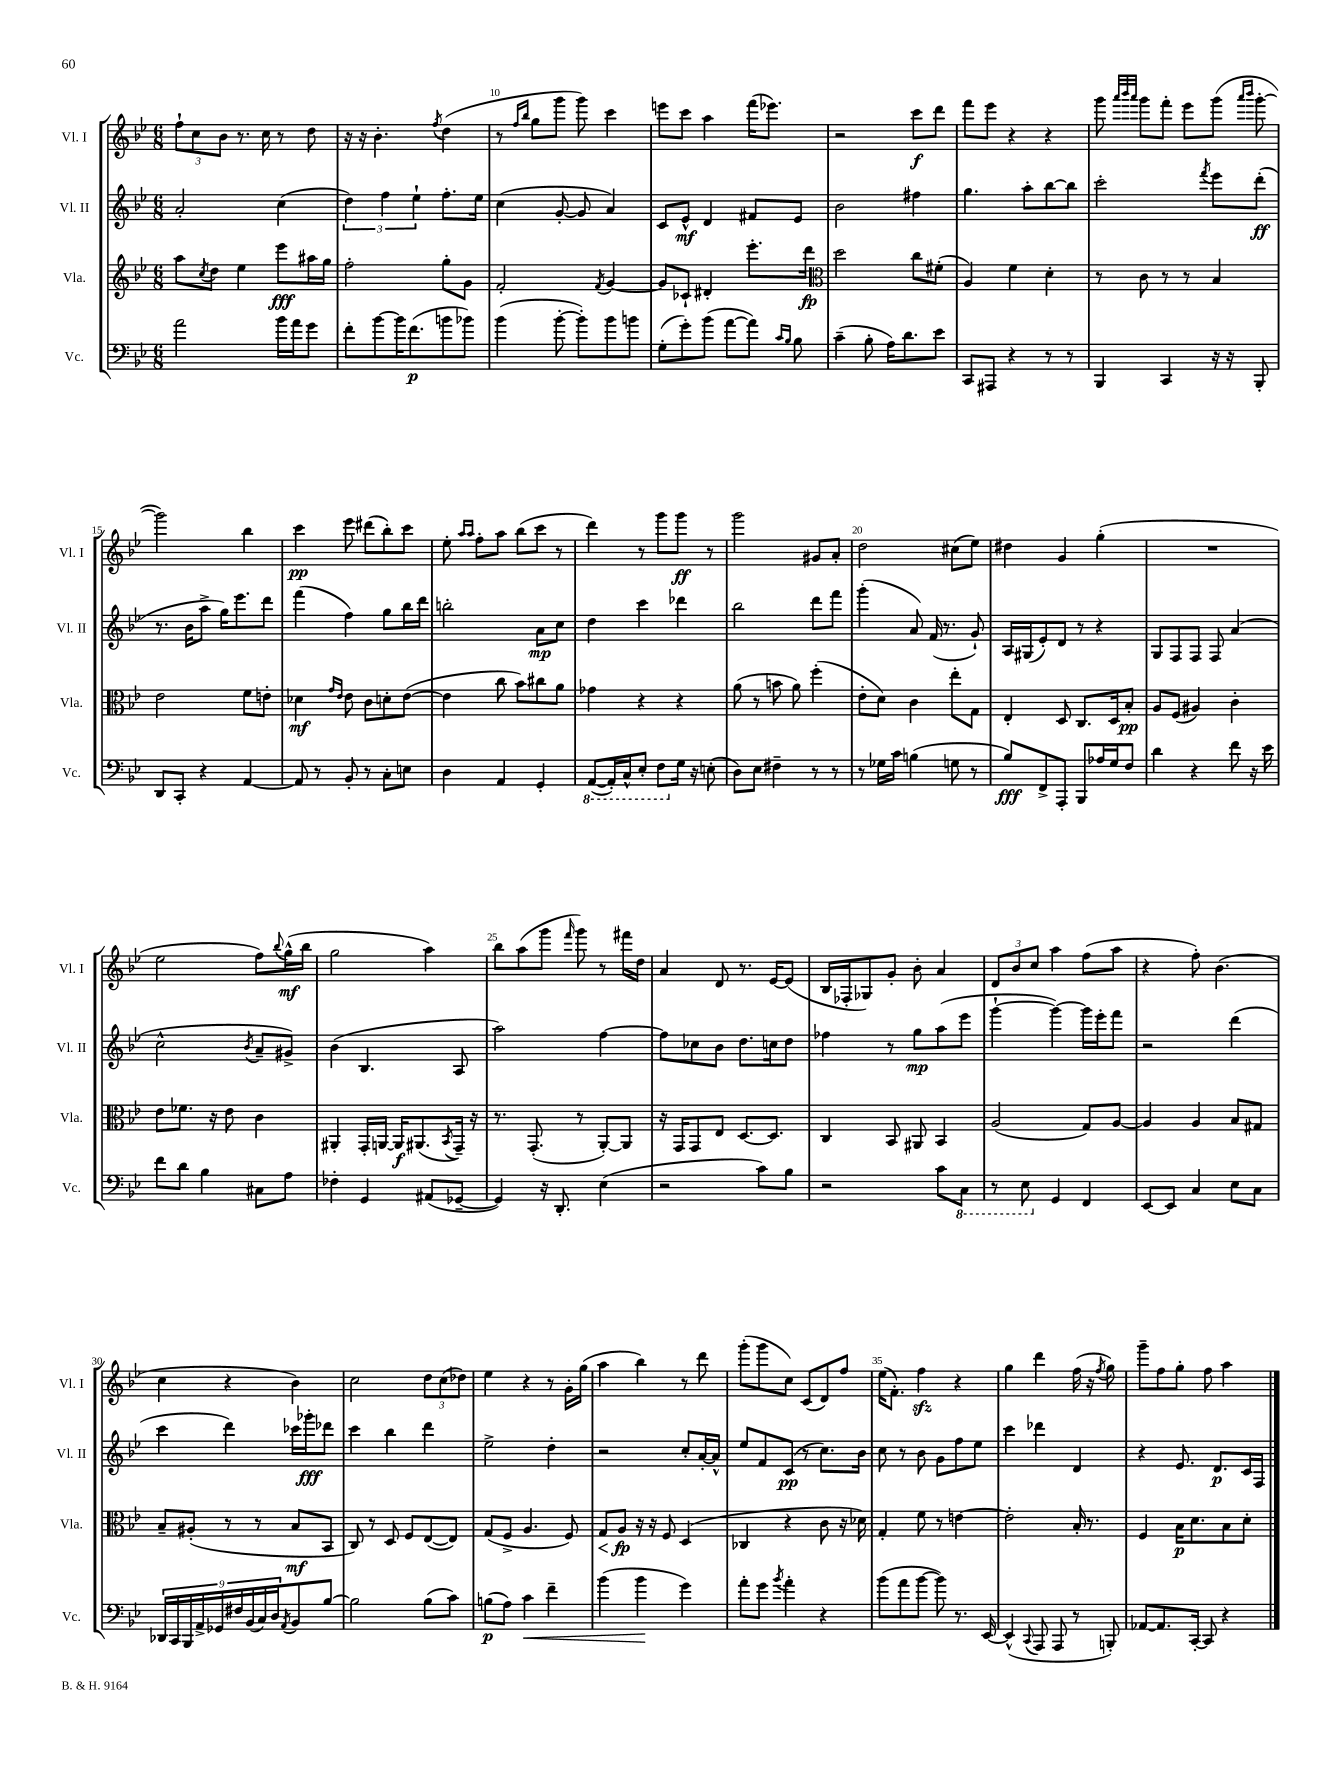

**kern	**dynam	**kern	**dynam	**kern	**dynam	**kern	**dynam
*part4	*part4	*part3	*part3	*part2	*part2	*part1	*part1
*staff4	*staff4	*staff3	*staff3	*staff2	*staff2	*staff1	*staff1
*I"Vc.	*	*I"Vla.	*	*I"Vl. II	*	*I"Vl. I	*
*I'Vc.	*	*I'Vla.	*	*I'Vl. II	*	*I'Vl. I	*
*clefF4	*	*clefG2	*	*clefG2	*	*clefG2	*
*k[b-e-]	*	*k[b-e-]	*	*k[b-e-]	*	*k[b-e-]	*
*M6/8	*	*M6/8	*	*M6/8	*	*M6/8	*
=8	=8	=8	=8	=8	=8	=8	=8
2a\	.	8aa\L	.	2a'/	.	12ff`\L	.
.	.	.	.	.	.	12cc\	.
.	.	8qcc/	.	.	.	.	.
.	.	8dd\J	.	.	.	.	.
.	.	.	.	.	.	12b-\J	.
.	.	4ee-\	.	.	.	8.r	.
.	.	.	.	.	.	16cc\	.
16b-\LL	.	8eee-\L	fff	(4cc\	.	8r	.
16a\J	.	.	.	.	.	.	.
8g\J	.	16aa#X\L	.	.	.	8dd\	.
.	.	16gg\JJ	.	.	.	.	.
=9	=9	=9	=9	=9	=9	=9	=9
8f'\L	.	2ff'\	.	6dd\)	.	16r	.
.	.	.	.	.	.	16r	.
[8b-\	.	.	.	.	.	4.b-'\	.
.	.	.	.	6ff\	.	.	.
16b-\K]	.	.	.	.	.	.	.
(8.f\	p	.	.	.	.	.	.
.	.	.	.	6ee-`\	.	.	.
.	.	.	.	.	.	8qff/	.
8bn\	.	8gg'\L	.	8.ff'\L	.	(4dd\	.
8b-X\J)	.	8g\J	.	.	.	.	.
.	.	.	.	16ee-\Jk	.	.	.
=10	=10	=10	=10	=10	=10	=10	=10
(4b-\	.	2f'/	.	(4cc\	.	8r	.
.	.	.	.	.	.	16qqff/LL	.
.	.	.	.	.	.	16qqbb-/JJ	.
.	.	.	.	.	.	8gg\L	.
[8b-'\	.	.	.	[8g'/	.	8ggg\J	.
8b-'\L])	.	.	.	8g/]	.	8ggg\)	.
.	.	8qf/	.	.	.	.	.
8b-\	.	[4g/	.	4a/)	.	4ccc\	.
8bn\J	.	.	.	.	.	.	.
=11	=11	=11	=11	=11	=11	=11	=11
(8G'\L	.	8g/L]	.	8c/L	.	8eeen\L	.
8g'\)	.	8c-X`/J	.	8e-^^/J	mf	8ccc\J	.
(8b-\J	.	4d#X'/	.	4d/	.	4aa\	.
[8a\L	.	.	.	.	.	.	.
8a\J])	.	8.eee-'\L	.	8f#X/L	.	(16fff\KL	.
.	.	.	.	.	.	8.eee-X\J)	.
16qqc/LL	.	.	.	.	.	.	.
16qqB-/JJ	.	.	.	.	.	.	.
8B-\	.	.	.	8e-/J	.	.	.
.	.	16ddd\Jk	fp	.	.	.	.
=12	=12	=12	=12	=12	=12	=12	=12
*	*	*clefC3	*	*	*	*	*
(4c~\	.	2dd\	.	2b-\	.	2r	.
8B-'\	.	.	.	.	.	.	.
16A\KL)	.	.	.	.	.	.	.
8.d\	.	.	.	.	.	.	.
.	.	8cc\L	.	4ff#X\	.	8ccc\L	f
8e-\J	.	(8f#X'\J	.	.	.	8ddd\J	.
=13	=13	=13	=13	=13	=13	=13	=13
8CC/L	.	4A/)	.	4.gg\	.	8fff\L	.
8AAA#X/J	.	.	.	.	.	8eee-\J	.
4r	.	4f\	.	.	.	4r	.
.	.	.	.	8aa'\L	.	.	.
8r	.	4d'\	.	[8bb-\	.	4r	.
8r	.	.	.	8bb-\J]	.	.	.
=14	=14	=14	=14	=14	=14	=14	=14
4BBB-/	.	8r	.	2ccc'\	.	8ggg\	.
.	.	.	.	.	.	32qqaaa/LLL	.
.	.	.	.	.	.	32qqbbb-/	.
.	.	.	.	.	.	32qqaaa/JJJ	.
.	.	8c\	.	.	.	8ggg\L	.
4CC/	.	8r	.	.	.	8fff'\J	.
.	.	8r	.	.	.	8eee-\L	.
.	.	.	.	8qfff/	.	.	.
16r	.	4B-/	.	8eee-\L	.	(8ggg\J	.
16r	.	.	.	.	.	.	.
.	.	.	.	.	.	16qqaaa/LL	.
.	.	.	.	.	.	16qqbbb-/JJ	.
8BBB-'/	.	.	.	(8ddd'\J	ff	[8ggg'\	.
!!LO:LB:g=z
=15	=15	=15	=15	=15	=15	=15	=15
8DD/L	.	2e-\	.	8.r	.	2ggg\])	.
8CC'/J	.	.	.	.	.	.	.
.	.	.	.	16b-\KL	.	.	.
4r	.	.	.	8aa^\J	.	.	.
.	.	.	.	16gg\KL)	.	.	.
.	.	.	.	8.eee-\	.	.	.
[4AA/	.	8f\L	.	.	.	4bb-\	.
.	.	8en'\J	.	8ddd\J	.	.	.
=16	=16	=16	=16	=16	=16	=16	=16
8AA/]	.	4d-X\	mf	(4fff\	.	4ccc\	pp
8r	.	.	.	.	.	.	.
.	.	16qqg/LL	.	.	.	.	.
.	.	16qqe-/JJ	.	.	.	.	.
8BB-'/	.	8e-\	.	4ff\)	.	8eee-\	.
8r	.	8c\L	.	.	.	(8ddd#X\L	.
8C'\L	.	8dn'\	.	8gg\L	.	8bb-'\)	.
8En\J	.	([8e-\J	.	16bb-\L	.	8ccc\J	.
.	.	.	.	16ddd\JJ	.	.	.
=17	=17	=17	=17	=17	=17	=17	=17
4D\	.	4e-\]	.	2bbn'\	.	8ee-'\	.
.	.	.	.	.	.	16qqaa/LL	.
.	.	.	.	.	.	16qqaa/JJ	.
.	.	.	.	.	.	8ff'\L	.
4AA/	.	8cc\	.	.	.	8aa\J	.
.	.	8b-\L)	.	.	.	(8bb-\L	.
4GG'/	.	8cc#X\	.	8a\L	mp	8ccc\J	.
.	.	8a\J	.	8cc\J	.	8r	.
=18	=18	=18	=18	=18	=18	=18	=18
*8ba	*	*	*	*	*	*	*
([8AAA/L	.	4g-X\	.	4dd\	.	4ddd\)	.
16AAA'/L])	.	.	.	.	.	.	.
16CC^^/J	.	.	.	.	.	.	.
8EE-'/J	.	4r	.	4ccc\	.	8r	.
8FF\L	.	.	.	.	.	8ggg\L	.
*X8ba	*	*	*	*	*	*	*
16G\Jk	.	4r	.	4ddd-X\	.	8ggg\J	ff
16r	.	.	.	.	.	.	.
(8En'\	.	.	.	.	.	8r	.
=19	=19	=19	=19	=19	=19	=19	=19
8D\L)	.	(8a\	.	2bb-\	.	2ggg\	.
8E-\J	.	8r	.	.	.	.	.
4F#X~\	.	8bn\	.	.	.	.	.
.	.	8a\)	.	.	.	.	.
8r	.	(4ff'\	.	8ddd\L	.	8g#X/L	.
8r	.	.	.	8fff\J	.	8a'/J	.
=20	=20	=20	=20	=20	=20	=20	=20
8r	.	8e-'\L	.	(4ggg'\	.	2dd\	.
16G-X\LL	.	8d\J)	.	.	.	.	.
16c\JJ	.	.	.	.	.	.	.
(4Bn\	.	4c\	.	8a/)	.	.	.
.	.	.	.	(16f/	.	.	.
.	.	.	.	8.r	.	.	.
8Gn\	.	8ee-'\L	.	.	.	(8cc#X\L	.
8r	.	8G\J	.	8g`/)	.	8ee-\J)	.
=21	=21	=21	=21	=21	=21	=21	=21
8B-/L)	fff	4E-'/	.	16A/LL	.	4dd#X\	.
.	.	.	.	(16G#X/J	.	.	.
8FF^/	.	.	.	8e-'/)	.	.	.
8AAA'/J	.	8D/	.	8d/J	.	4g/	.
8BBB-/L	.	8.C/L	.	8r	.	.	.
16A-X/L	.	.	.	4r	.	(4gg'\	.
16G/J	.	16D/k	.	.	.	.	.
8F/J	.	8B-'/J	pp	.	.	.	.
=22	=22	=22	=22	=22	=22	=22	=22
4d\	.	8A/L	.	8G/L	.	2.r	.
.	.	(8F/J	.	8F/	.	.	.
4r	.	4A#X/)	.	8F/J	.	.	.
.	.	.	.	8F/	.	.	.
8f\	.	4c'\	.	(4a/	.	.	.
16r	.	.	.	.	.	.	.
16e-\	.	.	.	.	.	.	.
!!LO:LB:g=z
=23	=23	=23	=23	=23	=23	=23	=23
8f\L	.	8e-\L	.	2cc^^\	.	2ee-\	.
8d\J	.	8.f-X\J	.	.	.	.	.
4B-\	.	.	.	.	.	.	.
.	.	16r	.	.	.	.	.
.	.	8e-\	.	.	.	.	.
.	.	.	.	8qb-/	.	.	.
8C#X\L	.	4c\	.	8a~/L	.	8ff\L)	.
.	.	.	.	.	.	8qqbb-/	.
8A\J	.	.	.	8g#X^/J)	.	(16gg^^\L	mf
.	.	.	.	.	.	16bb-\JJ	.
=24	=24	=24	=24	=24	=24	=24	=24
4F-X'\	.	4AA#X'/	.	(4b-\	.	2gg\	.
4GG/	.	16GG'/LL	.	4.B-/	.	.	.
.	.	[16AAn/JJ	.	.	.	.	.
.	.	16AA/KL]	f	.	.	.	.
.	.	(8.AA#X/	.	.	.	.	.
(8AA#X/L	.	.	.	.	.	4aa\)	.
.	.	8qBB-/	.	.	.	.	.
[8GG-X~/J	.	16GG~/Jk)	.	8A/	.	.	.
.	.	16r	.	.	.	.	.
=25	=25	=25	=25	=25	=25	=25	=25
4GG-/])	.	8.r	.	2aa\)	.	8bb-\L	.
.	.	.	.	.	.	(8aa\	.
.	.	(8.GG'/	.	.	.	.	.
16r	.	.	.	.	.	8ggg\J	.
8.DD'/	.	.	.	.	.	.	.
.	.	.	.	.	.	16qqfff/	.
.	.	8r	.	.	.	8ggg\)	.
(4E-\	.	[8AA'/L)	.	[4ff\	.	8r	.
.	.	8AA/J]	.	.	.	16fff#X\LL	.
.	.	.	.	.	.	16dd\JJ	.
=26	=26	=26	=26	=26	=26	=26	=26
2r	.	16r	.	8ff\L]	.	4a/	.
.	.	16GG/KL	.	.	.	.	.
.	.	8GG/	.	8cc-X\	.	.	.
.	.	8E-/J	.	8b-\J	.	8d/	.
.	.	[8.D/L	.	8.dd\L	.	8.r	.
8c\L)	.	.	.	.	.	.	.
.	.	8.D/J]	.	16ccn\k	.	[16e-/KL	.
8B-\J	.	.	.	8dd\J	.	(8e-/J]	.
=27	=27	=27	=27	=27	=27	=27	=27
2r	.	4C/	.	4ff-X\	.	16B-/LL	.
.	.	.	.	.	.	16F-X'/J	.
.	.	.	.	.	.	8G-X/)	.
.	.	8BB-/	.	8r	.	8g'/J	.
.	.	8AA#X/	.	8gg\L	mp	8b-'\	.
8c\L	.	4BB-/	.	(8aa\	.	4a/	.
*8ba	*	*	*	*	*	*	*
8CC\J	.	.	.	8eee-\J	.	.	.
=28	=28	=28	=28	=28	=28	=28	=28
8r	.	(2A/	.	[4ggg`\	.	12d/L	.
.	.	.	.	.	.	12b-/	.
8EE-\	.	.	.	.	.	.	.
.	.	.	.	.	.	12cc/J	.
*X8ba	*	*	*	*	*	*	*
4GG/	.	.	.	4ggg\_)	.	4aa\	.
4FF/	.	8G/L)	.	16ggg\LL]	.	(8ff\L	.
.	.	.	.	16eee-'\J	.	.	.
.	.	[8A/J	.	8fff\J	.	8aa\J	.
=29	=29	=29	=29	=29	=29	=29	=29
[8EE-/L	.	4A/]	.	2r	.	4r	.
8EE-/J]	.	.	.	.	.	.	.
4C/	.	4A/	.	.	.	8ff'\)	.
.	.	.	.	.	.	(4.b-\	.
8E-\L	.	8B-/L	.	(4ddd\	.	.	.
8C\J	.	8G#X/J	.	.	.	.	.
!!LO:LB:g=z
=30	=30	=30	=30	=30	=30	=30	=30
18DD-X/LL	.	8B-~/L	.	4ccc\	.	4cc\	.
18CC/	.	.	.	.	.	.	.
18BBB-/	.	.	.	.	.	.	.
.	.	(8A#X'/J	.	.	.	.	.
18AA^/	.	.	.	.	.	.	.
18GG-X/	.	.	.	.	.	.	.
.	.	8r	.	4ddd\)	.	4r	.
18F#X/	.	.	.	.	.	.	.
(18BB-/	.	.	.	.	.	.	.
.	.	8r	.	.	.	.	.
18C/)	.	.	.	.	.	.	.
18D/J	.	.	.	.	.	.	.
8qAA/	.	.	.	.	.	.	.
8BB-/	.	8B-/L	mf	16ccc-X\LL	.	4b-\)	.
.	.	.	.	16ggg-X'\J	fff	.	.
[8B-/J	.	8BB-/J	.	8ddd-X\J	.	.	.
=31	=31	=31	=31	=31	=31	=31	=31
2B-\]	.	8C/)	.	4ccc\	.	2cc\	.
.	.	8r	.	.	.	.	.
.	.	8D/	.	4bb-\	.	.	.
.	.	8F/L	.	.	.	.	.
(8B-\L	.	([8E-/	.	4ddd\	.	12dd\L	.
.	.	.	.	.	.	(12cc\	.
8c\J)	.	8E-/J])	.	.	.	.	.
.	.	.	.	.	.	12dd-X\J)	.
=32	=32	=32	=32	=32	=32	=32	=32
(8Bn\L	p	(8G/L	.	2ee-^\	.	4ee-\	.
8A\J)	.	8F^/J	.	.	.	.	.
!	!LO:HP:b	!	!	!	!	!	!
4c\	<	4.A/	.	.	.	4r	.
4f~\	.	.	.	4dd'\	.	8r	.
.	.	8F/)	.	.	.	16g'\LL	.
.	.	.	.	.	.	(16gg\JJ	.
=33	=33	=33	=33	=33	=33	=33	=33
!	!	!	!LO:HP:b	!	!	!	!
(4b-\	.	8G/L	<	2r	.	4aa\	.
.	.	8A/J	fp	.	.	.	.
4b-\	.	16r	[	.	.	4bb-\)	.
.	.	16r	.	.	.	.	.
.	.	8F/	.	.	.	.	.
4g\)	[	(4D/	.	8cc'/L	.	8r	.
.	.	.	.	[16a'/L	.	8ddd\	.
.	.	.	.	16a^^/JJ]	.	.	.
=34	=34	=34	=34	=34	=34	=34	=34
8a'\L	.	4C-X/	.	8ee-/L	.	(8ggg'\L	.
8g\J	.	.	.	8f/	.	8ggg\	.
8qb-/	.	.	.	.	.	.	.
4a'\	.	4r	.	(8c/J	pp	8cc\J)	.
.	.	.	.	8r	.	(8c/L	.
4r	.	8c\	.	8.cc\L)	.	8d/)	.
.	.	16r	.	.	.	8ff/J	.
.	.	16d-X\)	.	16b-\Jk	.	.	.
=35	=35	=35	=35	=35	=35	=35	=35
(8b-\L	.	4G'/	.	8cc\	.	(16ee-\KL	.
.	.	.	.	.	.	8.f'\J)	.
8a\	.	.	.	8r	.	.	.
[8b-\J	.	8f\	.	8b-\	.	4ffzz\	.
8b-\])	.	8r	.	8g\L	.	.	.
8.r	.	[4en\	.	8ff\	.	4r	.
.	.	.	.	8ee-\J	.	.	.
[16EE-/	.	.	.	.	.	.	.
=36	=36	=36	=36	=36	=36	=36	=36
(4EE-^^/]	.	2e'\]	.	4ccc\	.	4gg\	.
8qqCC/	.	.	.	.	.	.	.
8AAA/	.	.	.	4ddd-X\	.	4ddd\	.
8AAA/	.	.	.	.	.	.	.
8r	.	16B-'/	.	4d/	.	(16ff\	.
.	.	8.r	.	.	.	16r	.
.	.	.	.	.	.	8qff/	.
8BBBn'/)	.	.	.	.	.	8gg\)	.
=37	=37	=37	=37	=37	=37	=37	=37
[8AA-X/L	.	4F/	.	4r	.	8ggg~\L	.
8.AA-/]	.	.	.	.	.	8ff\	.
.	.	16B-\KL	p	8.e-/	.	8gg'\J	.
[16CC'/Jk	.	8.d\	.	.	.	.	.
8CC/]	.	.	.	.	.	8ff\	.
.	.	.	.	8.d/L	p	.	.
4r	.	8B-\	.	.	.	4aa\	.
.	.	8d'\J	.	16c/L	.	.	.
.	.	.	.	16F/JJ	.	.	.
==	==	==	==	==	==	==	==
*-	*-	*-	*-	*-	*-	*-	*-
